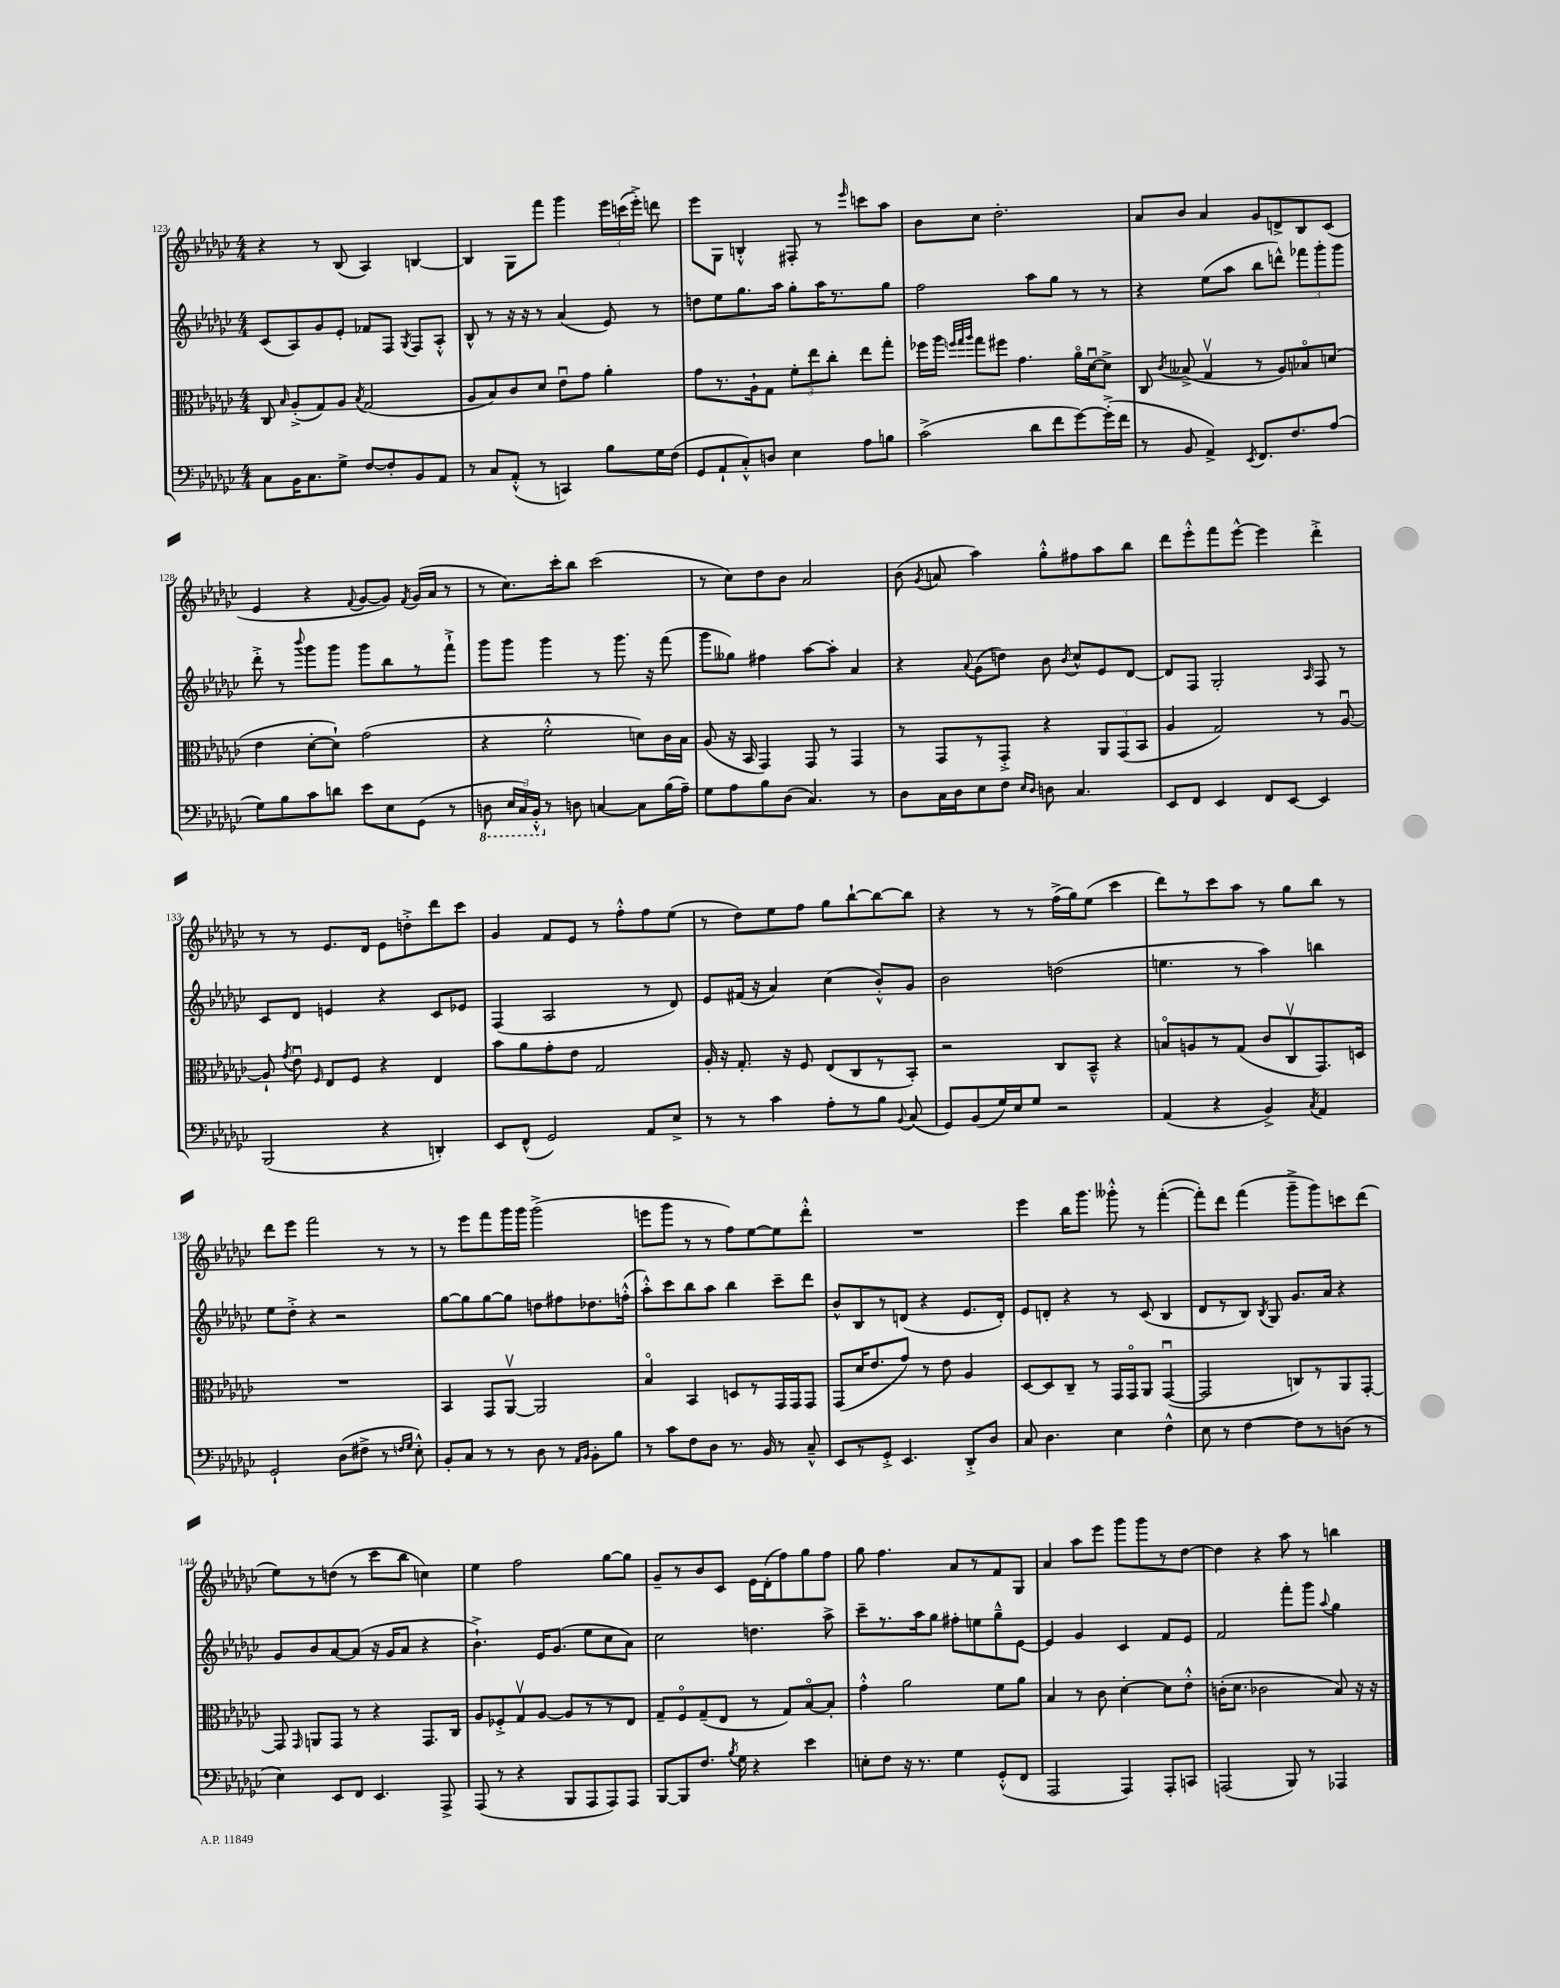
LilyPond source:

<<
\new StaffGroup <<
\new Staff = "s0" {
    \clef treble \key ges \major \numericTimeSignature \time 4/4
    \autoBeamOff r4 r8 bes8( aes4) b4~ |
    b4 ges8[ f'''8] ges'''4 \tuplet 3/2 { ees'''16[ c'''16( ees'''16]-.->) } d'''8 |
    ees'''8[ ges8] b4-.-^ fis8-. r8 \grace { ees'''16 } c'''8[ aes''8] |
    bes'8[ ces''8] des''2.-. |
    aes'8[ bes'8] aes'4 ges'8[ d'8-> bes8 ces'8]( |
    ees'4 r4 \appoggiatura { f'8 } ges'8[~ ges'8]) \acciaccatura { f'8 } ges'16[( aes'16] r8 |
    r8 ces''8.[) ces'''16-. bes''8] ces'''2( |
    r8 ces''8[) des''8 bes'8] aes'2 |
    bes'8( \acciaccatura { ges'8 } a'8 aes''4) ges''8[-.-^ fis''8 aes''8 bes''8] |
    des'''8[ ees'''8-.-^ f'''8 ees'''8]~-^ ees'''4 des'''4-.-> |
    r8 r8 ees'8.[ des'16] ees'8[ d''8-.-> des'''8 ces'''8] |
    ges'4 f'8[ ees'8] r8 f''8[-.-^ f''8 ees''8]( |
    r8 des''8[) ees''8 f''8] ges''8[ bes''8~-! bes''8~ bes''8] |
    r4 r8 r8 f''16[->( ges''16) ees''8]( ces'''4 |
    des'''8[) r8 ces'''8 aes''8] r8 ges''8[ bes''8] r8 |
    des'''8[ ees'''8] f'''2 r8 r8 |
    r8 ees'''8[ f'''8 ges'''16 ges'''16] ges'''2->( |
    e'''8[ ges'''8] r8 r8 f''8[) ees''8~ ees''8 des'''8]-.-^ |
    R1 |
    ees'''4 bes''16[ ges'''8.] geses'''8-.-^ r8 f'''4~-.( |
    f'''8[-.) des'''8] f'''4( ges'''8[---> ges'''8) c'''8 des'''8]( |
    ees''8[) r8 d''8]( r8 ces'''8[ bes''8] c''4) |
    ees''4 f''2 ges''8[~ ges''8] |
    ges'8[-- r8 bes'8 ces'8] ees'16[ des'16-.( f''8) ges''8 f''8] |
    ges''8 f''4. aes'8[ r8 f'8 ges8] |
    aes'4 aes''8[ ees'''8] ges'''8[ ges'''8 r8 des''8]~ |
    des''4 r4 aes''8 r8 b''4 \bar "|." |
}
\new Staff = "s1" {
    \clef treble \key ges \major \numericTimeSignature \time 4/4
    \autoBeamOff ces'8[( aes8) ges'8 ees'8]-. fes'8[ f8] \acciaccatura { ges8 } f8[ aes8]-.-^ |
    bes8-^ r8 r16 r16 r8 aes'4( ees'8) r8 |
    d''8[ ees''8 ges''8. aes''16] ges''8[-. aes''16 r8. ges''8] |
    f''2 aes''8[ ges''8] r8 r8 |
    r4 ees''8[( aes''8] bes''8[ d'''8]-^) \tuplet 3/2 { fes'''8[ ges'''8-. ges'''8] } |
    des'''8-.-> r8 \appoggiatura { bes'''8 } ges'''8[ ges'''8] ges'''8[ bes''8 r8 f'''8]-!-> |
    ges'''8[ ges'''8] ges'''4 r8 ges'''8. r16 f'''8( |
    ges'''8[ geses''8]) fis''4 aes''8[~ aes''8]-. aes'4 |
    r4 \appoggiatura { aes'8 } ges'8[( d''8]) bes'8 \acciaccatura { bes'8 } ces''8[-^ ees'8 des'8]~ |
    des'8[ f8] ges2-. \grace { aes16 } f8 r8 |
    ces'8[ des'8] e'4 r4 ces'8[ ees'8] |
    f4( aes2 r8 des'8) |
    ees'8[ fis'16]( r16 aes'4) ces''4( bes'8[-.-^) ges'8] |
    bes'2 d''2( |
    e''4. r8 aes''4) b''4 |
    ees''8[ des''8]-.-> r4 r2 |
    ges''8[~ ges''8 ges''8~ ges''8] d''8[ fis''8 des''8. f''16]-.-^( |
    aes''8[-.-^) ces'''8 bes''8 aes''8] bes''4 ces'''8[-- des'''8] |
    bes'8[-^ bes8 r8 d'8]( r4 ees'8.[ d'16]-.) |
    ees'8[ d'8]-. r4 r8 ces'8( bes4 |
    des'8[ r8 bes8]) \acciaccatura { bes8 } ges8 ges'8.[ aes'16] r4 |
    ges'8[ bes'8 aes'8~ aes'8]( r16 ges'16[ aes'8] r4 |
    bes'4.-!->) ees'16[ ges'8.]( ees''8[ ces''8 aes'8]) |
    ces''2 d''4. aes''8-> |
    ces'''8[-- r8. aes''16 ges''8] fis''8[-. e''8 ges''8---^ ees'8]~ |
    ees'4 ges'4 ces'4 f'8[ ees'8] |
    f'2 f'''8[-. ges'''8] \appoggiatura { aes''8 } ges''4 \bar "|." |
}
\new Staff = "s2" {
    \clef alto \key ges \major \numericTimeSignature \time 4/4
    \autoBeamOff ces8 \grace { bes16 } aes8[-.->( ges8) aes8] \acciaccatura { bes8 } ges2( |
    aes8[ bes8) ces'8 des'8] ees'8[\downbow ges'8] aes'4-. |
    ges'8[ r8. aes16-! ges8] \tuplet 3/2 { f'8[-. ees''8 ces''8]-. } ees''8[ ges''8]-. |
    fes''16[ aes''16] \grace { f''32[ ges''32 aes''32] } ges''8[ fis''8] ges'4. aes'16[\flageolet des'16~\downbow des'8]-> |
    ces8 \acciaccatura { ces'8 } beses8->( ges4\upbow r8 aes8[) bes8\flageolet d'8]( |
    ees'4 des'8[~-. des'8]-!) ges'2( |
    r4 f'2-.-^ d'8[) ces'16 bes16] |
    aes8( r16 bes,16 ges,4) ges,8 r8 ges,4 |
    r8 ges,8[ r8 ges,8]-.-> r4 \tuplet 3/2 { aes,8[ ges,8( bes,8] } |
    aes4 ges2) r8 aes8~\downbow |
    aes8-! \acciaccatura { ges'8 } ees'8\downbow \grace { f16 } ees8[ f8] r4 ees4 |
    bes'8[ aes'8 ges'8-. ees'8] ges2 |
    aes16-. r16 ges8.-. r16 f8 ees8[( ces8 r8 bes,8]-.) |
    r2 ces8[ bes,8]---^ r4 |
    b8[\flageolet a8 r8 ges8]( ces'8[ ces8\upbow ges,8.) d16] |
    R1 |
    bes,4 ges,8[ aes,8]~\upbow aes,2 |
    bes4\flageolet bes,4 d8[ r8 ges,16 ges,16 ges,8] |
    ges,8[( des'16 ees'8. ges'8]) r8 ees'8 aes4 |
    des8[~ des8 ces8]-- r8 ges,16[ ges,16\flageolet aes,8] ges,4~\downbow( |
    ges,2 c8[) r8 aes,8 ges,8]~-. |
    ges,8 \grace { ges,16 } a,8[ ges,8] r8 r4 ges,8.[ ces16] |
    aes8[ fes8-.-> ges8\upbow aes8]~ aes8[ r8 r8 ees8] |
    ges8[-- f8\flageolet ges8--( ees8] r8 ges8[) bes8~\flageolet bes8]-. |
    ges'4-.-^ aes'2 f'8[ aes'8] |
    bes4 r8 ces'8 des'4~-. des'8[ ees'8]-.-^ |
    c'16[-.( des'8.] ces'2 bes8) r16 r16 \bar "|." |
}
\new Staff = "s3" {
    \clef bass \key ges \major \numericTimeSignature \time 4/4
    \autoBeamOff ces8[ bes,16 ces8. ges8]-> f8[~ f8-. bes,8 aes,8] |
    r8 ces8[ aes,8]-.-^( r8 c,4) bes8[ ges16 f16]( |
    ges,8[ aes,8-! ces8-.-^) d8] ees4 aes8[ b8] |
    ces'2->( des'8[ f'8 ges'8~) ges'16-.->( f'16] |
    r8 bes,8 aes,4->) \acciaccatura { ees,8 } f,8.[ f8. aes8]( |
    ges8[) bes8 ces'8 d'8] ees'8[ ees8 ges,8]( r8 |
    \ottava #-1 d,8 \tuplet 3/2 { ees,16[ ces,16) bes,,16]-.-^ \ottava #0 } r8 d8 c4~ c8[ bes16( aes16]--) |
    ges8[ aes8 bes8 des8]( ces4.) r8 |
    des8[ ces16 des16 ees8 f8] \grace { ees16[ des16] } d8 ces4. |
    ees,8[ f,8] ees,4 f,8[ ees,8]~ ees,4 |
    bes,,2( r4 d,4-.) |
    ees,8[ f,8]-^( ges,2) aes,8[ ees8]-> |
    r8 r8 ces'4 aes8[-. r8 bes8] \appoggiatura { bes,8 } ces8( |
    ges,8[) bes,8( ges16) ees16 ges8] r2 |
    aes,4( r4 bes,4->) \acciaccatura { ces8 } aes,4 |
    ges,2-! des8[( fis8]-> r8 \grace { f16[ ges16] } ees8-.-^) |
    bes,8[-. ces8] r8 r8 des8 r8 \grace { aes,16[ bes,16] } bes,8[-. bes8] |
    r8 ces'8[ f8 des8] r8. bes,16 r8 ces8---^ |
    ees,8[ r8 ges,8]-.-> ees,4. des,8[-.-> des8] |
    ces8 des4. ees4 f4-^ |
    ees8 r8 f4~ f8[ r8 d8]( r8 |
    ees4) ees,8[ f,8] ees,4. aes,,8-> |
    aes,,8( r8 r4 bes,,8[ aes,,8 aes,,8) aes,,8] |
    bes,,8[~ bes,,8 f8.] \acciaccatura { bes8 } ges16 r4 ees'4 |
    e8[-. f8] r16 r8. ges4 ges,8[-.-^( f,8] |
    aes,,2 aes,,4) aes,,8[-. c,8] |
    a,,2( bes,,8) r8 aes,,4 \bar "|." |
}
>>
>>
\layout { \context { \Score currentBarNumber = #123 } }
